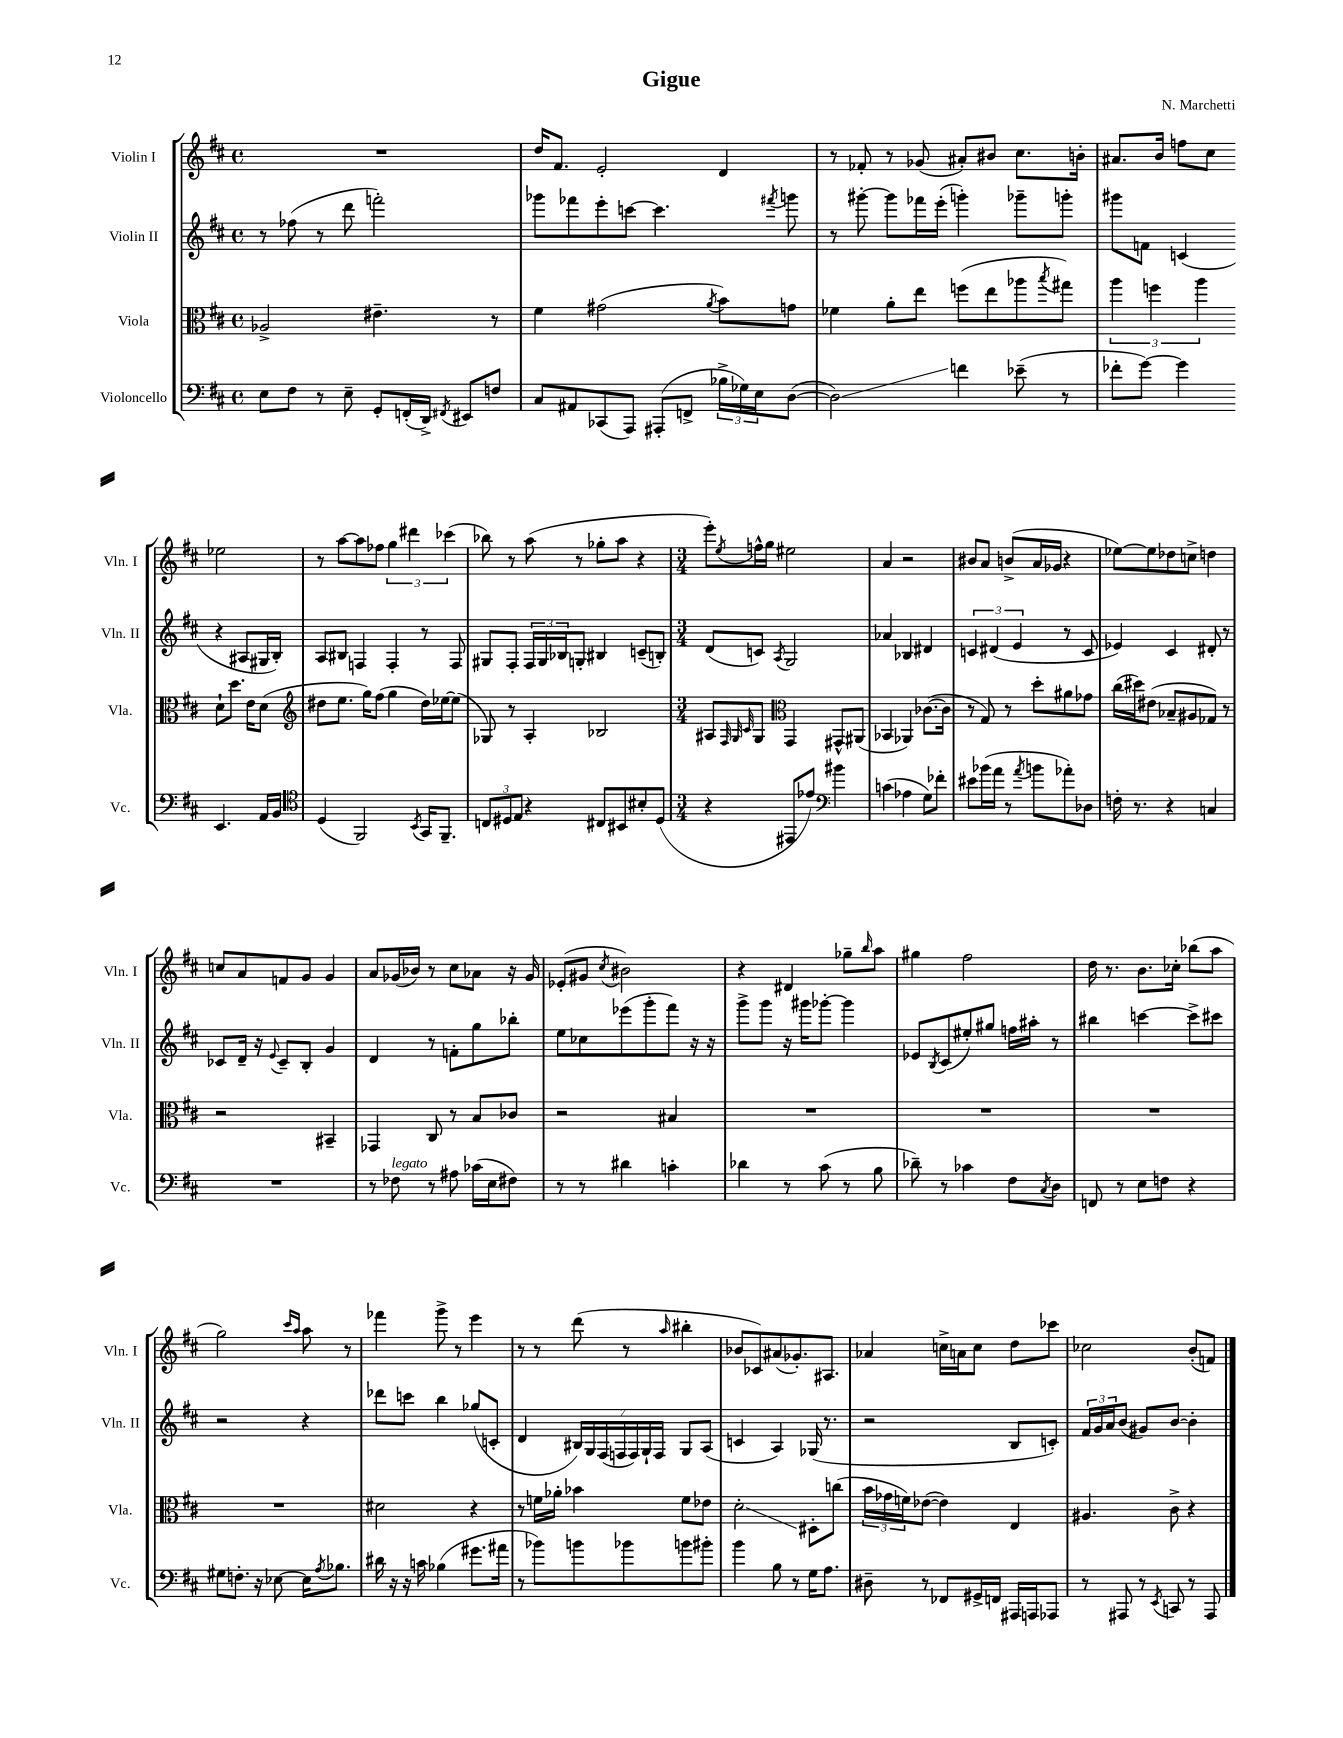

**kern	**kern	**kern	**kern
*staff4	*staff3	*staff2	*staff1
*clefF4	*clefC3	*clefG2	*clefG2
*k[f#c#]	*k[f#c#]	*k[f#c#]	*k[f#c#]
*M4/4	*M4/4	*M4/4	*M4/4
*met(c)	*met(c)	*met(c)	*met(c)
8E\L	2A-^/	8r	1r
8F#\J	.	(8ff-\	.
8r	.	8r	.
8E~\	.	8ddd\	.
8GG'/L	4.e#~\	2fff'\)	.
(16FF'/L	.	.	.
16DD^/JJ)	.	.	.
8qFF#/	.	.	.
8EE#/L	.	.	.
8F/J	8r	.	.
=	=	=	=
8C#/L	4f#\	8ggg-\L	16dd/LK
.	.	.	8.f#/J
8AA#/	.	8fff-\	.
(8CC-/	(2g#\	8eee'\	2e'/
8AAA/J)	.	[8ccc\J	.
(8AAA#'/L	.	4.ccc\]	.
8FF^/J	.	.	.
.	8qa/	.	.
24B-^\LL	8b\L)	.	4d/
24G-\)	.	.	.
24E\J	.	.	.
.	.	8qfff#/	.
([8D\J	8g\J	8ggg\	.
=	=	=	=
2D\])	4f-\	8r	8r
.	.	[8ggg#'\	8f-'/
.	8a'\L	8ggg#\]L	8r
.	8ee\J	16fff-\L	(8g-/
.	.	(16eee'\JJ	.
4f\	(8ff\L	4ggg'\)	8a#'/L)
.	8ee\	.	8b#/J
(8e-~\	8aa-\	8ggg-~\L	8.cc#\L
.	8qbb/	.	.
8r	8gg#\J)	8ggg'\J	.
.	.	.	16b'\Jk
=	=	=	=
8f-'\L	6aa\	8ggg#\L	8.a#/L
[8g\J)	.	8f\J	.
.	6ff\	.	.
.	.	.	16b/Jk
4g\]	.	(4c/	8ff\L
.	6aa\	.	.
.	.	.	8cc#\J
4.EE/	8d`\L	4r	2ee-\
.	8.dd\J	.	.
.	.	8A#/L	.
.	16e\LK	.	.
16AA/LL	(8d\J	16G#/L	.
16BB/JJ	.	16B'/JJ)	.
=	=	=	=
*clefC4	*clefG2	*	*
(4D/	8dd#\L	8A/L	8r
.	8.ee\J	8B#/J	[8aa\L
2FF#/)	.	4F/	8aa\]
.	16gg\LK)	.	.
.	(8ff#\J	.	8ff-\J
.	4gg\	4F'/	6gg\
.	.	.	6ddd#\
8qBB/	.	.	.
16GG/LK	16dd#\LL)	8r	.
8.FF#~/J	[16ee-\J	.	.
.	.	.	(6ccc-\
.	(8ee-\]J	8F/	.
=	=	=	=
12C/L	8G-/)	8G#/L	8bb-\)
12D#/	.	.	.
.	8r	8F#'/J	8r
12E/J	.	.	.
4r	4A'/	24F#/LL	(8aa\
.	.	24G#/	.
.	.	24B-/J	.
.	.	8G'/J	8r
8C#/L	2B-/	4B#/	8gg-'\L
8BB#/	.	.	8aa\J
8B#'/	.	(8c~/L	4r
(8D#/J	.	8B'/J)	.
=	=	=	=
*M3/4	*M3/4	*M3/4	*M3/4
4r	8A#/L	(8d/L	8eee'\L)
.	32qqF#/	.	.
.	32qqG/	.	.
.	32qqc#/	.	8qee/
.	8G/J	8c/J)	16ff^^\L
.	.	.	16gg\JJ
*	*clefC3	*	*
.	.	8qA/	.
8EE#/L	4GG/	2G/	2ee#\
8e-/J)	.	.	.
*clefF4	*	*	*
4b#\	8GG#^^/L	.	.
.	(8AA#/J	.	.
=	=	=	=
(4c\	4BB-/	4a-/	4a/
4A-\	4AA-/)	4B-/	2r
8G\L)	([8.c-\L	4d#/	.
8f-'\J	.	.	.
.	16c-\]Jk	.	.
=	=	=	=
8e#\L	8r	6c/	8b#/L
(16b-\L	8G/)	.	8a/J
.	.	(6d#/	.
16a\JJ	.	.	.
8r	8r	.	(8b^/L
.	.	6e/	.
8qa/	.	.	.
8b\L	8dd'\L	.	16a/L
.	.	.	16g-/JJ
8a-'\)	8a#\	8r	4r
8D-\J	8g-\J	8c/	.
=	=	=	=
16F'\	(16cc#\LL	4e-/)	[8ee-\L)
8.r	16dd#\J)	.	.
.	(8e#\J	.	8ee-\]
4r	8B-~/L	4c#/	8dd-\
.	8A#/	.	8cc^\J
4C/	8G-/J)	8d#'/	4dd\
.	8r	8r	.
=	=	=	=
2.r	2r	8c-/L	8cc/L
.	.	16d~/Jk	8a/
.	.	16r	.
.	.	8qqe/	.
.	.	8c-~/L	8f/
.	.	8B'/J	8g/J
.	4BB#~/	4g/	4g/
=	=	=	=
8r	4GG-/	4d/	8a/L
8F-\	.	.	(16g-/L
.	.	.	16b-/JJ)
8r	8C#/	8r	8r
8A#\	8r	8f'\L	8cc#\L
(16c-\LL	8B/L	8gg\	8a-\J
16E\J	.	.	.
8F#\J)	8c-/J	8bb-'\J	16r
.	.	.	16g-/
=	=	=	=
8r	2r	8ee\L	(8e-'/L
8r	.	8cc-\	8g#/J
.	.	.	8qcc#/
4d#\	.	(8eee-\	2b#\)
.	.	8ggg'\	.
4c'\	4B#/	8fff#\J)	.
.	.	16r	.
.	.	16r	.
=	=	=	=
4d-\	2.r	8ggg^\L	4r
.	.	8ggg\J	.
8r	.	16r	4d#/
.	.	16ggg#\LK	.
(8c#\	.	[8ggg-'\J	.
8r	.	4ggg-\]	8gg-~\L
.	.	.	16qqbb/
8B\	.	.	8aa\J
=	=	=	=
8d-~\)	2.r	8e-/L	4gg#\
.	.	8qB/	.
8r	.	(8c#/	.
4c-\	.	8ee#'/)	2ff#\
.	.	8gg#/J	.
8F#\L	.	16ff\LL	.
.	.	16aa#'\JJ	.
8qC#/	.	.	.
8D\J	.	8r	.
=	=	=	=
8FF/	2.r	4bb#\	16dd\
.	.	.	8.r
8r	.	.	.
8E\L	.	[4ccc\	8.b\L
8F\J	.	.	.
.	.	.	16cc-'\Jk
4r	.	8ccc^\]L	(8bb-\L
.	.	8ccc#\J	8aa\J
=	=	=	=
8G#\L	2.r	2r	2gg\)
8.F'\J	.	.	.
16r	.	.	.
[8E-\	.	.	.
.	.	.	16qqccc#/LL
.	.	.	16qqaa/JJ
16E-\]LK	.	4r	8aa\
8qA/	.	.	.
8.B-\J	.	.	.
.	.	.	8r
=	=	=	=
16d#\	2d#\	8ddd-\L	4fff-\
16r	.	.	.
16r	.	8ccc\J	.
16c\	.	.	.
(4B-\	.	4bb\	8ggg^\
.	.	.	8r
8.g#\L	4r	(8gg-/L	4eee\
.	.	8c'/J	.
16a#\Jk	.	.	.
=	=	=	=
8r	8r	4d/	8r
8b-\L)	16f\LL	.	8r
.	16a-'\JJ	.	.
8b\	4b-\	28B#/LL)	(8ddd\
.	.	28G/	.
.	.	(28F#/	.
.	.	28F/	.
8b-\	.	.	8r
.	.	28F/)	.
.	.	28G`/	.
.	.	28F/JJ	.
.	.	.	16qqaa/
8b\	8f\L	8G/L	4bb#'\
8b#'\J	8e-\J	(8A/J	.
=	=	=	=
4b\	2d'\	4c/	8b-/L
.	.	.	8c-/)
8B\	.	4A/)	(8a#/
8r	.	.	8.g-'/)
16G\LK	8D#'\L	(16G-/	.
8.A\J	.	8.r	8.A#/J
.	(8cc\J	.	.
=	=	=	=
8D#~\	24b\LL	2r	4a-/
.	24g-\	.	.
.	24f\J)	.	.
8r	([8e-\J	.	.
8FF-/L	4e-\])	.	16cc^\LL
.	.	.	16a\J
16GG#^/L	.	.	8cc\J
16FF/JJ	.	.	.
16AAA#/LL	4E/	8B/L	8dd\L
16AAA/J	.	.	.
8AAA-/J	.	8c'/J)	8ccc-\J
=	=	=	=
8r	4.A#/	24f#/LL	2cc-\
.	.	24g/	.
.	.	24a/J	.
8AAA#/	.	(8b/J	.
8r	.	8g#/L)	.
8qEE/	.	.	.
8CC/	8c#^\	[8b/J	.
8r	4r	4b'\]	(8b'/L
8AAA#/	.	.	8f/J)
==	==	==	==
*-	*-	*-	*-
